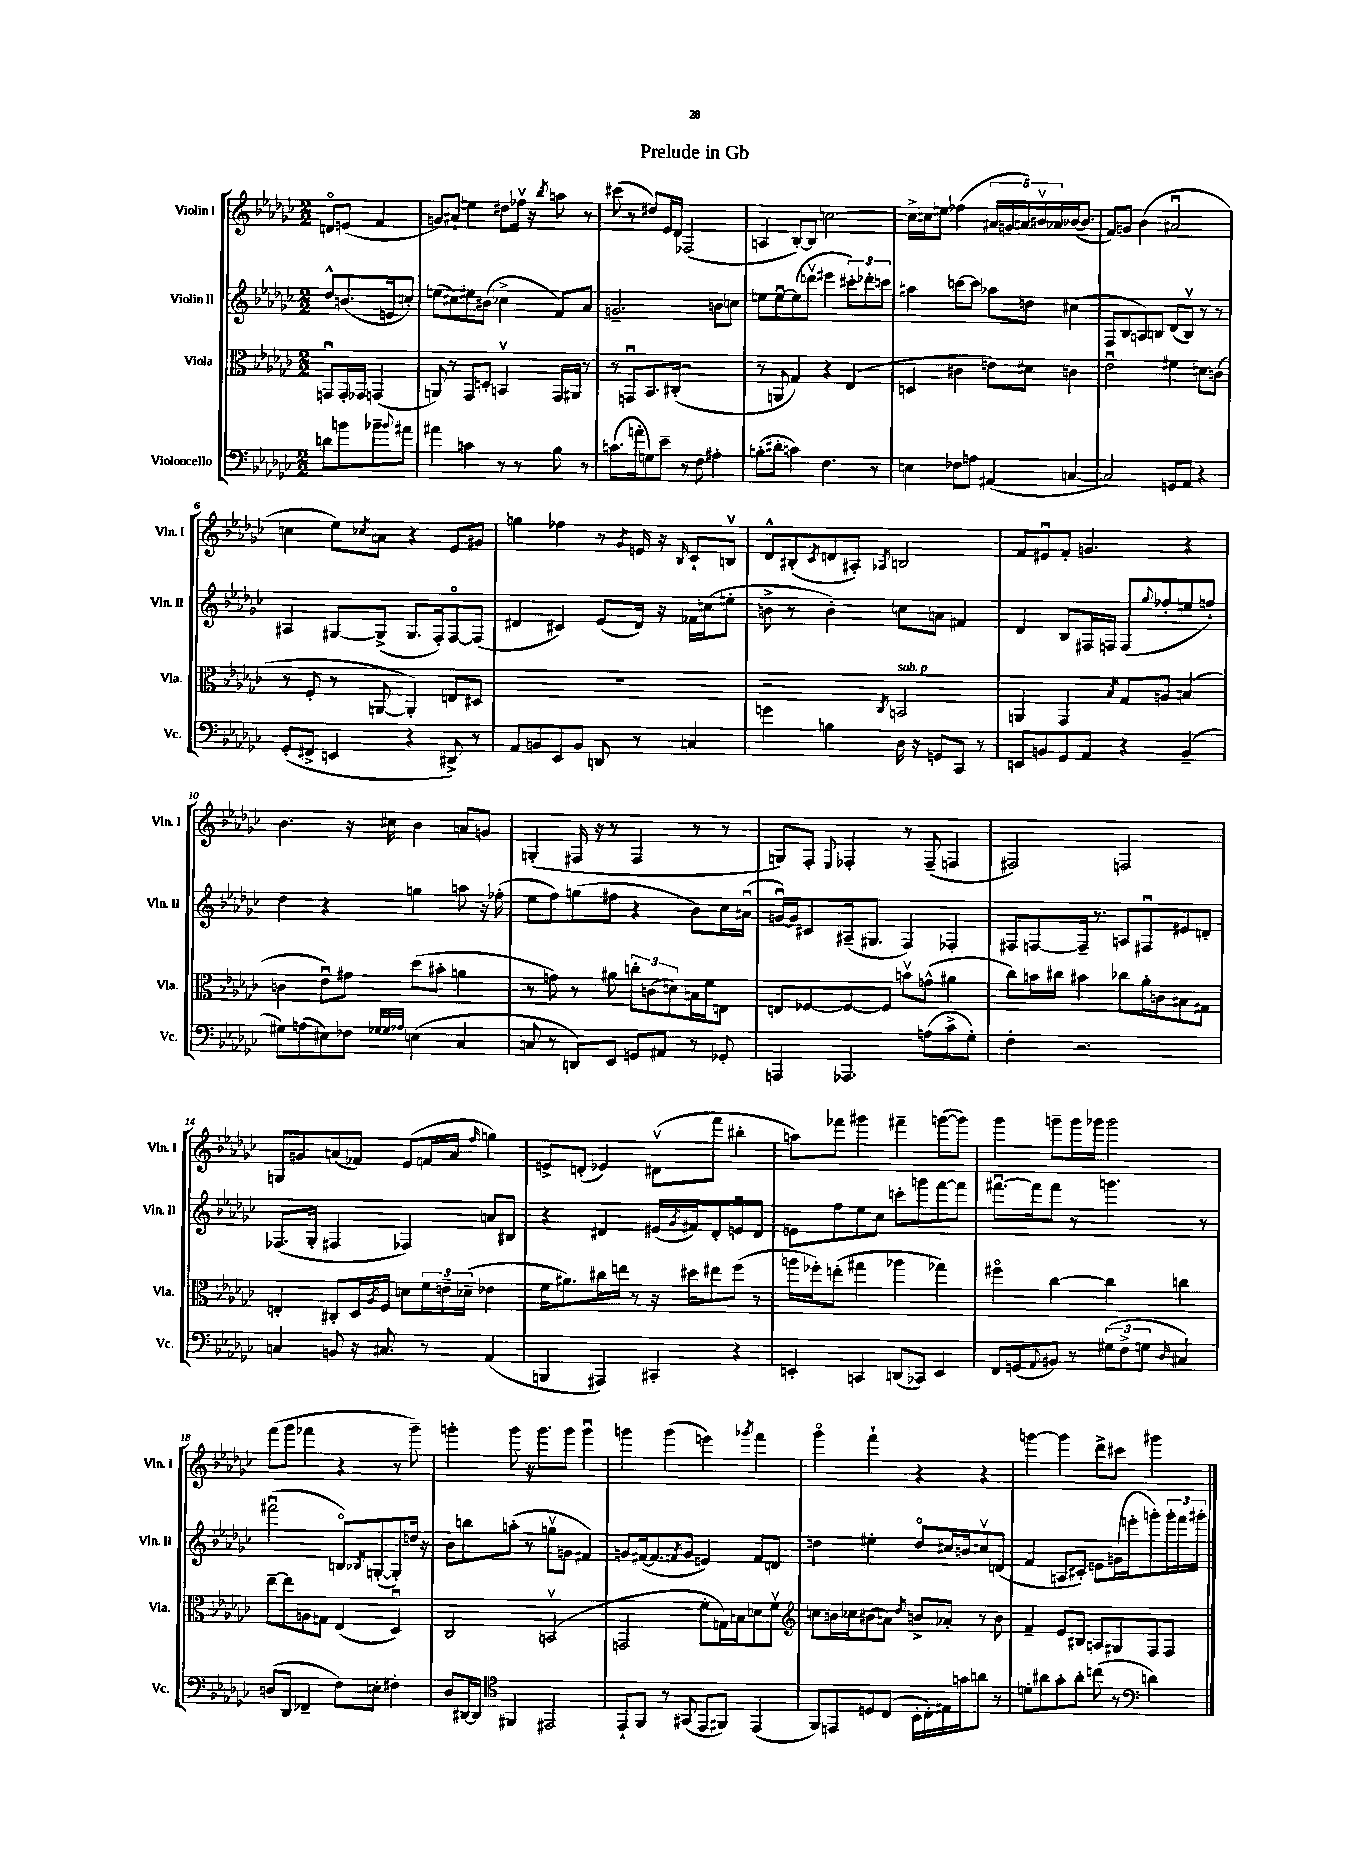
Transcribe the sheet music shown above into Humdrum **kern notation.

**kern	**kern	**kern	**kern
*staff4	*staff3	*staff2	*staff1
*clefF4	*clefC3	*clefG2	*clefG2
*k[b-e-a-d-g-c-]	*k[b-e-a-d-g-c-]	*k[b-e-a-d-g-c-]	*k[b-e-a-d-g-c-]
*M2/2	*M2/2	*M2/2	*M2/2
8d	8GGu	8dd-^^	8do
8b	16GG'	(8.b	(8e
.	16GG-	.	.
8b-~	(4GG	.	4f
.	.	16e	.
8qqb-	.	.	.
8a#	.	8cc')	.
=	=	=	=
4a#	8AA)	(8ee	8g)
.	8r	8cc#)	8a#`
4c	8GG-	8ee#	4ee
.	8D'	(8b#	.
8r	4BBv	4cc-^	8dd#
8r	.	.	16ff-v
.	.	.	16r
.	.	.	8qbb-
8B-	16GG-	8f)	8aa
.	16AA#	.	.
8r	8r	8a-	8r
=	=	=	=
(8.c	8r	2.g~	(8ccc#
.	8GGu	.	8r
16a'	.	.	.
8G)	8.BB-	.	8dd#)
8e-~	.	.	16e-
.	(16C#'	.	16d-
8r	2r	.	(2F-
8F	.	.	.
4A#'	.	8b	.
.	.	8cc	.
=	=	=	=
(8B'	8r	8ee	4A
8d#'	8AA	[8eeu	.
4c)	4G-)	(8ee]	[8B-')
.	.	8dddv	8B-]
4.F	4r	4eee#	[2cc
.	(4E-	12ccc#')	.
.	.	12ddd-'	.
8r	.	.	.
.	.	12ccc	.
=	=	=	=
4E	4D	4aa#	16cc^]
.	.	.	16cc
.	.	.	8ee
8F-	4c#	[8ccc	(4ff-
8A	.	8ccc]	.
(4AA#	8e)	8aa-	20a#
.	.	.	20g
.	.	.	20a)
.	8d#	8dd	.
.	.	.	20b#v
.	.	.	20a-
[4C	4c	(4cc#	([16b-
.	.	.	8.b-]
=	=	=	=
2C])	2e-u	8F	8f)
.	.	8B-	8g
.	.	8A)	(4b-
.	.	8B	.
8GG	4f#	(8d-	2a#u
8AA-	.	8Bv)	.
4r	8d	8r	.
.	(8c	8r	.
=	=	=	=
(8GG-'	8r	4A#	4cc
8FF#^	8F'	.	.
4EE	8r	[8G#	8ee-)
.	.	.	8qcc-
.	[8AA	(8G#^]	8a
4r	4AA'])	8.G#	4r
.	.	16F')	.
8DD#^)	8E	[8Fo	8e-
8r	8D#	(8F]	8g#
=	=	=	=
8AA-	1r	4d#	4gg
8BB	.	.	.
8EE-	.	4c#)	4ff-
8BB	.	.	.
8DD	.	(8e-	8r
.	.	.	8qg-
8r	.	16d#)	16e
.	.	16r	16r
.	.	.	16qqB-
4C	.	16f-	8c-`
.	.	(16cc	.
.	.	8ee'	8Bv
=	=	=	=
4g	2r	8b^	8d-^^
.	.	8r	(8B#'
.	.	.	8qc-
4B	.	4b')	8d
.	.	.	8A#')
.	8qC-	.	8qA-
16D-	2BB	8cc	2B
16r	.	.	.
8GG	.	8a	.
8CC-	.	4f#	.
8r	.	.	.
=	=	=	=
8EE	4AA	4d-	8f
8BB	.	.	8e#u
8GG-	4GG-	8B-	8f'
8AA-	.	16F#	4.g
.	.	16F	.
.	8qB-	.	.
4r	8G-	(8F	.
.	.	8qqgg-	.
.	8A	8ff-'	.
(4BB~	(4B	8ee	4r
.	.	8ff`)	.
=	=	=	=
8G#)	4c	4dd-	4.b-
(8A	.	.	.
8E#)	8e-u)	4r	.
8F-	8g#	.	16r
.	.	.	16cc#
32qqG-	.	.	.
32qqG-	.	.	.
32qqA-	.	.	.
(4E	(8dd-	4gg	4b-
.	8b#'	.	.
4C-	4a	8aa	8a
.	.	16r	8g
.	.	(16ff-'	.
=	=	=	=
8C	8r	8ee-	(4G'
8r	8g)	8ff)	.
8DD)	8r	(8gg	16F#
.	.	.	16r
8EE-	8a#	8ff#	8r
8GG	12cc'	4r	4F#
.	(12c	.	.
8AA#	.	.	.
.	12d)	.	.
8r	16B	8b-)	8r
.	16f	.	.
8GG-'	8E	16cc-	8r
.	.	(16a#u	.
=	=	=	=
4AAA	8E	[16gu)	8G)
.	.	16g]	.
.	[8F-	8c#	8F'
.	.	.	8qqE-
4.AAA-	8F-_	(16A#~	4F-'
.	.	8.G#	.
.	8F-]	.	.
.	8bv	4F)	8r
(8A	(8g^^	.	(8F-~
8c-^	4a#	4F-'	4F
8G-')	.	.	.
=	=	=	=
4F'	8cc-)	8F#	2F#)
.	16b	[8F	.
.	16cc#	.	.
2.r	4b#	16F~]	.
.	.	8.r	.
.	8cc-	8A	2F
.	16a-'	8F#u	.
.	16c	.	.
.	8B#	8e#	.
.	8G#	8d'	.
=	=	=	=
4C	4E'	(8.F-	8G
.	.	.	8g
.	.	16G-'	.
8BB	8C#'	4F#	(8a
16r	16D-	.	8f-)
.	8qA-	.	.
8.C#	16F	.	.
.	8d	4F-)	(8e-
8r	24f	.	16f
.	24e~	.	.
.	.	.	16a
.	(24d-~	.	.
.	.	.	16qqff
(4AA-	4e-	8a	4gg)
.	.	8B#	.
=	=	=	=
4BBB	16f	4r	8e^
.	8.a#)	.	.
.	.	.	(8d'
4AAA#)	16cc#	4d#	4e-)
.	16ee	.	.
.	8r	.	.
4CC#'	16r	(16e#	(8d#v
.	.	8qg-	.
.	16dd#	16f#)	.
.	8ee#	8d#'	8fff
4r	(8ff	8eu	4bb#'
.	8r	8d#	.
=	=	=	=
4EE'	16aa	8e	8aa)
.	16ff-')	.	.
.	(8ee'	8ff	8fff-
4CC	4gg#	8ee-	4ggg#
.	.	8cc-	.
(8DD	4aa-	8ccc'	4fff#~
8CC-)	.	8ggg	.
4EE	4gg-)	[8fff	([8ggg
.	.	8fff]	8ggg])
=	=	=	=
8FF	4ff#o	[8.fff#u	4ggg-
(8GG	.	.	.
.	.	16fff#]	.
8qqAA-	.	.	.
8BB#)	[4cc-	8fff#	8ggg~
8r	.	8r	16ggg
.	.	.	16ggg-
(12G#	4cc-]	4.ggg	2ggg-
12F^	.	.	.
12G	.	.	.
16qqD-	.	.	.
4C#)	4cc	.	.
.	.	8r	.
=	=	=	=
(8D	[8ee-~	(2fff#u	(8fff
8DD-	8ee-]	.	8ggg-
4FF-~	8A	.	4fff-
.	8G	.	.
8F)	(4E-	8Bo)	4r
.	.	8qB-	.
8E'	.	([8G'	.
4F#'	4D-u)	8G'])	8r
.	.	16dd	8ggg-~)
.	.	16r	.
=	=	=	=
8D-	2C-	8b-	4ggg'
[16DD#	.	8bb	.
16DD#]	.	.	.
*clefC4	*	*	*
4FF#	.	(8aa'	8ggg
.	.	8r	16r
.	.	.	8.ggg
2EE#	(2BBv	8ggv	.
.	.	8g	8ggg
.	.	4f#)	4gggu
=	=	=	=
8EE-`	2GG	8g	4ggg
8FF	.	([16f#	.
.	.	8.f#]	.
8r	.	.	(4ggg
.	.	8qf	.
(8GG#	.	8g	.
8EE-	8f'	4e)	4eee)
8FF#)	16G)	.	.
.	16B	.	.
.	.	.	8qggg-
(4EE-	8d	8f	4fff
.	8fv	8d	.
=	=	=	=
*	*clefG2	*	*
8FF)	8cc	4dd	4ggg-o
8EE	16b	.	.
.	16cc-	.	.
8D	(8b#	4ee#'	4fff`
(8C-	8a)	.	.
.	8qdd-	.	.
16BB-'	8b^	8ddo	4r
16C-')	.	.	.
16E#	8a-'	16cc#	.
16g	.	16b	.
8a	8r	8ccv	4r
8r	8b	(8d	.
=	=	=	=
8d'	4f~	4f	[4ggg
8a#	.	.	.
8g-'	8e-	8A	4ggg]
8a#'	8B#	8c#')	.
(8cc	8A	8e	8ddd-^
8r	8G#	(16g	8ccc#
.	.	16eee'	.
*clefF4	*	*	*
4d)	8F	8ggg')	4ggg#
.	8F	24ggg'	.
.	.	24fff	.
.	.	24ggg#'	.
==	==	==	==
*-	*-	*-	*-
